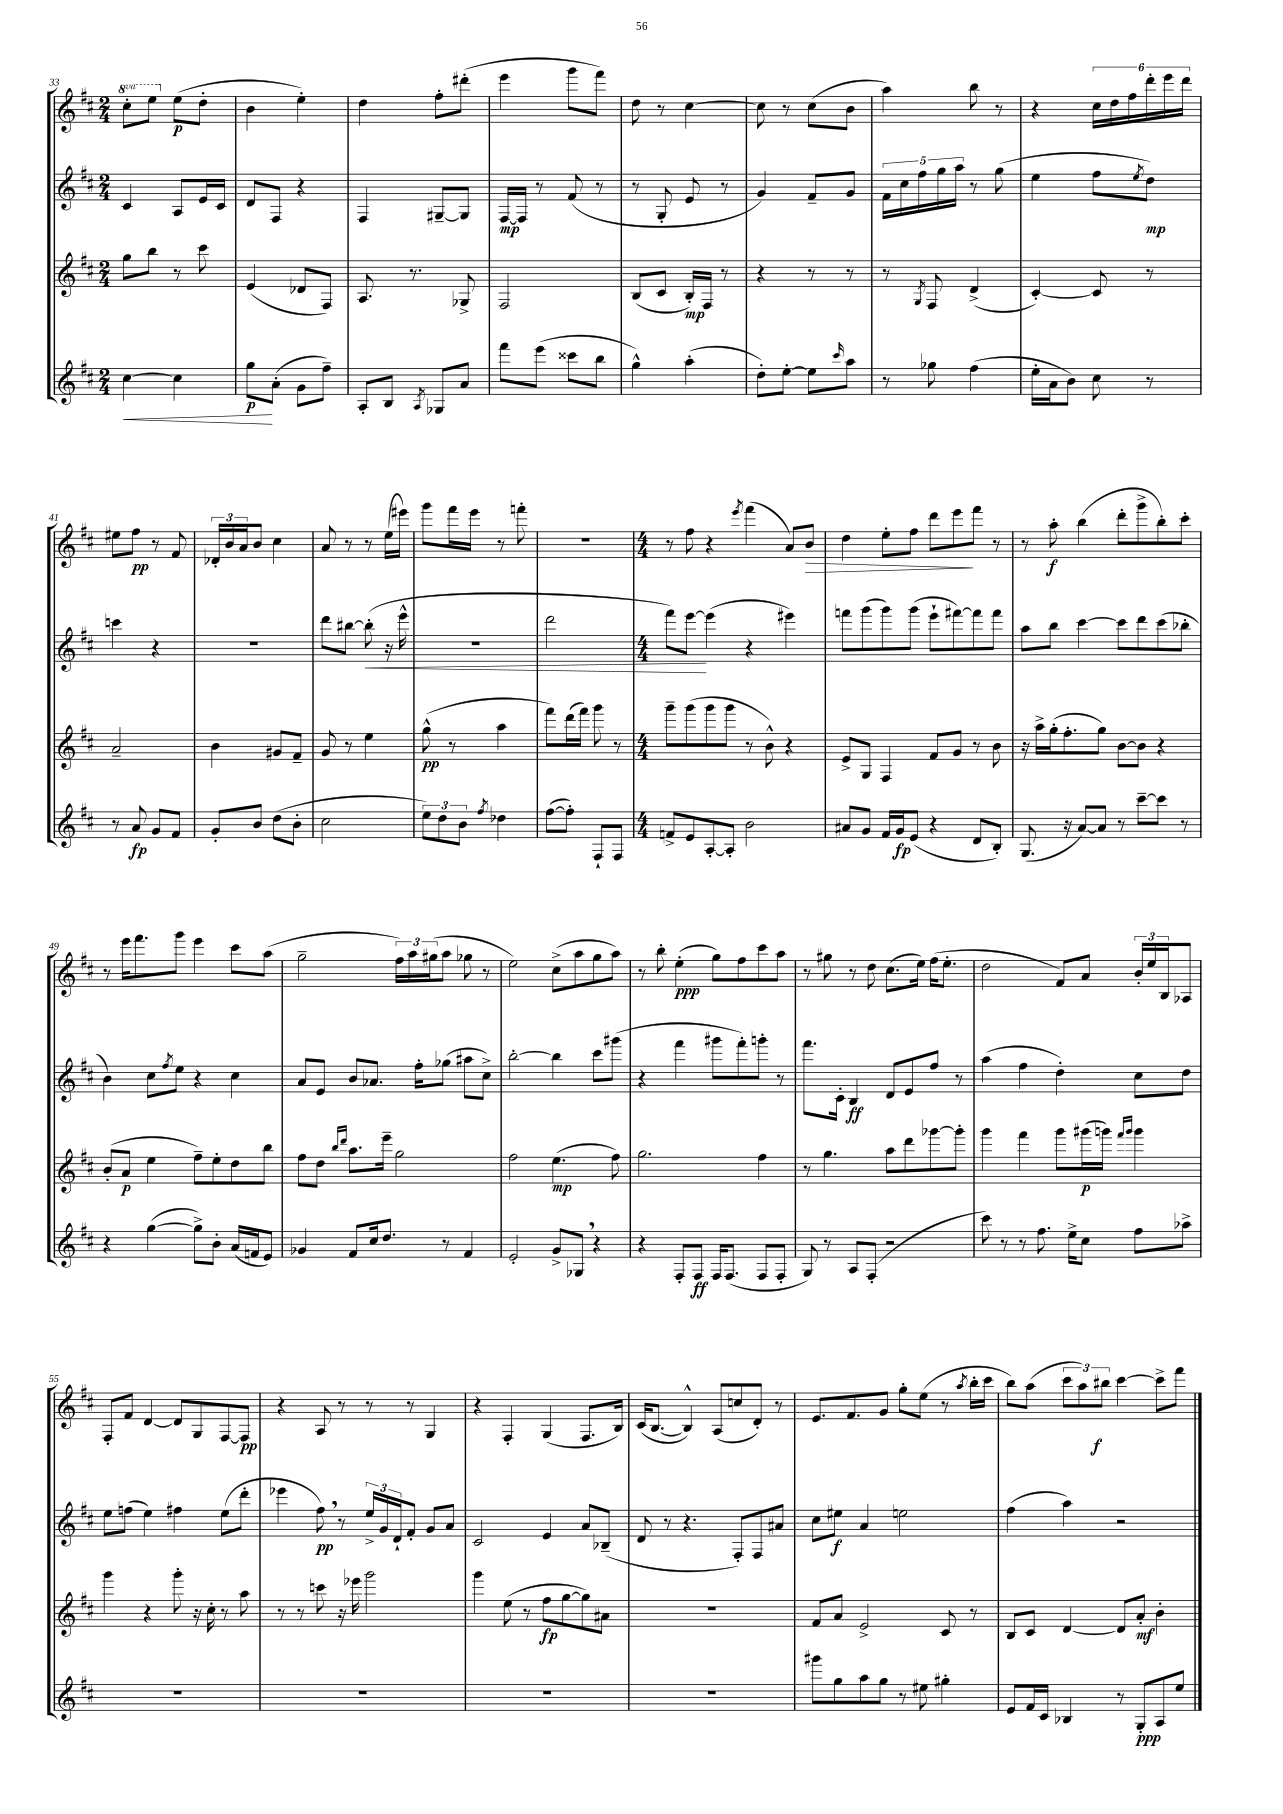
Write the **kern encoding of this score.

**kern	**kern	**kern	**kern
*staff4	*staff3	*staff2	*staff1
*clefG2	*clefG2	*clefG2	*clefG2
*k[f#c#]	*k[f#c#]	*k[f#c#]	*k[f#c#]
*M2/4	*M2/4	*M2/4	*M2/4
[4cc#	8gg	4c#	8ccc#'
.	8bb	.	8eee
4cc#]	8r	8A	(8ee
.	8ccc#	16e	8dd'
.	.	16c#	.
=	=	=	=
8gg	(4e	8d	4b
(8a'	.	8F#	.
8g	8d-	4r	4ee')
8ff#~)	8F#)	.	.
=	=	=	=
8A'	8.A	4F#	4dd
8B	.	.	.
.	8.r	.	.
8qA	.	.	.
8G-	.	[8G#~	8ff#'
8a	8G-^	8G#]	(8ddd#'
=	=	=	=
8fff#	2F#	[16F#	4eee
.	.	16F#]	.
(8eee	.	8r	.
8ccc##	.	(8f#	8ggg
8bb	.	8r	8fff#)
=	=	=	=
4gg^^)	(8B	8r	8dd
.	8c#	8G'	8r
(4aa'	16B')	8e	[4cc#
.	16F#	.	.
.	8r	8r	.
=	=	=	=
8dd')	4r	4g)	8cc#]
[8ee'	.	.	8r
8ee]	8r	8f#~	(8cc#
16qqccc#	.	.	.
8aa	8r	8g	8b
=	=	=	=
8r	8r	20f#	4aa)
.	.	20cc#	.
.	.	20ff#	.
.	8qG	.	.
8gg-	8F#	.	.
.	.	20gg	.
.	.	20aa	.
(4ff#	(4d^	8r	8bb
.	.	(8gg	8r
=	=	=	=
16ee'	[4c#')	4ee	4r
16a	.	.	.
8b)	.	.	.
8cc#	8c#]	8ff#	24cc#
.	.	.	24dd
.	.	.	24ff#
.	.	8qee	.
8r	8r	8dd)	24ddd'
.	.	.	24eee
.	.	.	24ddd
=	=	=	=
8r	2a~	4ccc	8ee#
8a	.	.	8ff#
8g	.	4r	8r
8f#	.	.	8f#
=	=	=	=
8g'	4b	2r	24d-'
.	.	.	24b
.	.	.	24a
8b	.	.	8b
(8dd	8g#	.	4cc#
8b'	8f#~	.	.
=	=	=	=
2cc#	8g	8ddd	8a
.	8r	[8bb#	8r
.	4ee	(8bb#']	8r
.	.	16r	(16ee
.	.	16eee^^	16eee#)
=	=	=	=
12ee)	(8gg^^	2r	8ggg
12dd	.	.	.
.	8r	.	16fff#
12b	.	.	.
.	.	.	16eee
8qff#	.	.	.
4dd-	4aa	.	8r
.	.	.	8fff'
=	=	=	=
([8ff#	8fff#)	2ddd	2r
8ff#'])	(16ddd	.	.
.	16fff#)	.	.
8F#`	8ggg	.	.
8F#	8r	.	.
=	=	=	=
*M4/4	*M4/4	*M4/4	*M4/4
8f^	8ggg~	8fff#)	8r
8e	(8ggg	[8eee	8ff#
[8A'	8ggg	(4eee]	4r
8A']	8ggg	.	.
.	.	.	8qeee
2b	8r	4r	(4fff#
.	8b^^)	.	.
.	4r	4eee#)	8a)
.	.	.	8b
=	=	=	=
8a#	8e^	8fff	4dd
8g	8G	(8ggg	.
16f#	4F#	8ggg)	8ee'
16g	.	.	.
(8e	.	(8ggg	8ff#
4r	8f#	8eee`	8ddd
.	8g	[8fff#)	8eee
8d	8r	8fff#]	8fff#
8B')	8b	8fff#	8r
=	=	=	=
(8.G	16r	8aa	8r
.	16aa^	.	.
.	(16gg'	8bb	8aa'
16r	8.ff#'	.	.
[8a)	.	[4ccc#	(4bb
8a]	8gg)	.	.
8r	[8b	8ccc#]	8ddd'
[8ccc#~	8b]	8ddd	8ggg^
8ccc#]	4r	(8ccc#	8bb')
8r	.	8bb-'	8ccc#'
=	=	=	=
4r	(8b'	4b)	8r
.	8a	.	16eee
.	.	.	8.fff#
([4gg	4ee	8cc#	.
.	.	8qff#	.
.	.	8ee	8ggg
8gg^])	8ff#~)	4r	4eee
8b'	8ee'	.	.
(16a	8dd	4cc#	8ccc#
16f	.	.	.
8e)	8bb	.	(8aa
=	=	=	=
4g-	8ff#	8a	2gg~
.	8dd	8e	.
.	16qqbb	.	.
.	16qqddd	.	.
8f#	8.aa	8b	.
16cc#	.	8.a-	.
8.dd	16eee~	.	.
.	2gg	.	24ff#)
.	.	.	24aa
.	.	16ff#'	.
.	.	.	(24gg#
8r	.	(8gg-	8aa
4f#	.	8aa#	8gg-
.	.	8cc#^)	8r
=	=	=	=
2e'	2ff#	[2bb'	2ee)
8g^	(4.ee	4bb]	(8cc#^
8G-	.	.	8aa
4r	.	8ccc#	8gg
.	8ff#)	(8ggg#	8aa)
=	=	=	=
4r	2.gg	4r	8r
.	.	.	8bb'
8F#'	.	4fff#	(4ee'
8F#	.	.	.
16F#	.	8ggg#	8gg)
(8.F#	.	.	.
.	.	8fff#')	8ff#
8F#	4ff#	8ggg'	8ccc#
8F#'	.	8r	8aa
=	=	=	=
8G)	8r	8.fff#	8r
8r	4.gg	.	8gg#
.	.	16c#'	.
8A	.	4B	8r
(8F#'	.	.	8dd
2r	8aa	8d	(8.cc#
.	8ddd	8e	.
.	.	.	16ee)
.	[8ggg-	8ff#	(16ff#
.	.	.	8.ee'
.	8ggg-']	8r	.
=	=	=	=
8ccc#)	4ggg	(4aa	2dd
8r	.	.	.
8r	4fff#	4ff#	.
8.ff#	.	.	.
.	8ggg	4dd')	8f#)
16ee^	.	.	.
8cc#	(16ggg#	.	8a
.	16ggg)	.	.
.	16qqfff#	.	.
.	16qqggg	.	.
8ff#	4ggg	8cc#	24b'
.	.	.	24ee
.	.	.	24B
8aa-^	.	8dd	8A-
=	=	=	=
1r	4ggg	8ee	8F#'
.	.	(8ff	8f#
.	4r	4ee)	[4d
.	8ggg'	4ff#	8d]
.	16r	.	8G
.	16cc#'	.	.
.	8r	(8ee	[8F#
.	8aa	8ddd'	8F#]
=	=	=	=
1r	8r	4eee-	4r
.	8r	.	.
.	8ccc	8ff#)	8A
.	16r	8r	8r
.	16eee-	.	.
.	2ggg	24ee^	8r
.	.	24g	.
.	.	24d`	.
.	.	8f#'	8r
.	.	8g	4G
.	.	8a	.
=	=	=	=
1r	4ggg	2c#	4r
.	(8ee	.	4F#'
.	8r	.	.
.	8ff#	4e	(4G
.	[8gg	.	.
.	8gg])	8a	8.F#
.	8a#	(8B-~	.
.	.	.	16B)
=	=	=	=
1r	1r	8d	(16c#
.	.	.	[8.B
.	.	8r	.
.	.	4.r	4B^^])
.	.	.	(8A
.	.	8F#')	8cc
.	.	8F#	8d')
.	.	8a#	8r
=	=	=	=
8ggg#	8f#	8cc#	8.e
8gg	8a	8ee#	.
.	.	.	8.f#
8aa	2e^	4a	.
8gg	.	.	8g
8r	.	2ee	8gg'
8ee#	.	.	(8ee
4gg#'	8c#	.	8r
.	.	.	8qaa
.	8r	.	16bb'
.	.	.	16ccc#
=	=	=	=
8e	8B	(4ff#	8bb)
16f#	8c#	.	(8aa
16c#	.	.	.
4B-	[4d	4aa)	12ccc#
.	.	.	12aa)
.	.	.	12bb#
8r	8d]	2r	[4ccc#
8G'	8a'	.	.
8A	4b'	.	8ccc#^]
8ee	.	.	8fff#
==	==	==	==
*-	*-	*-	*-
